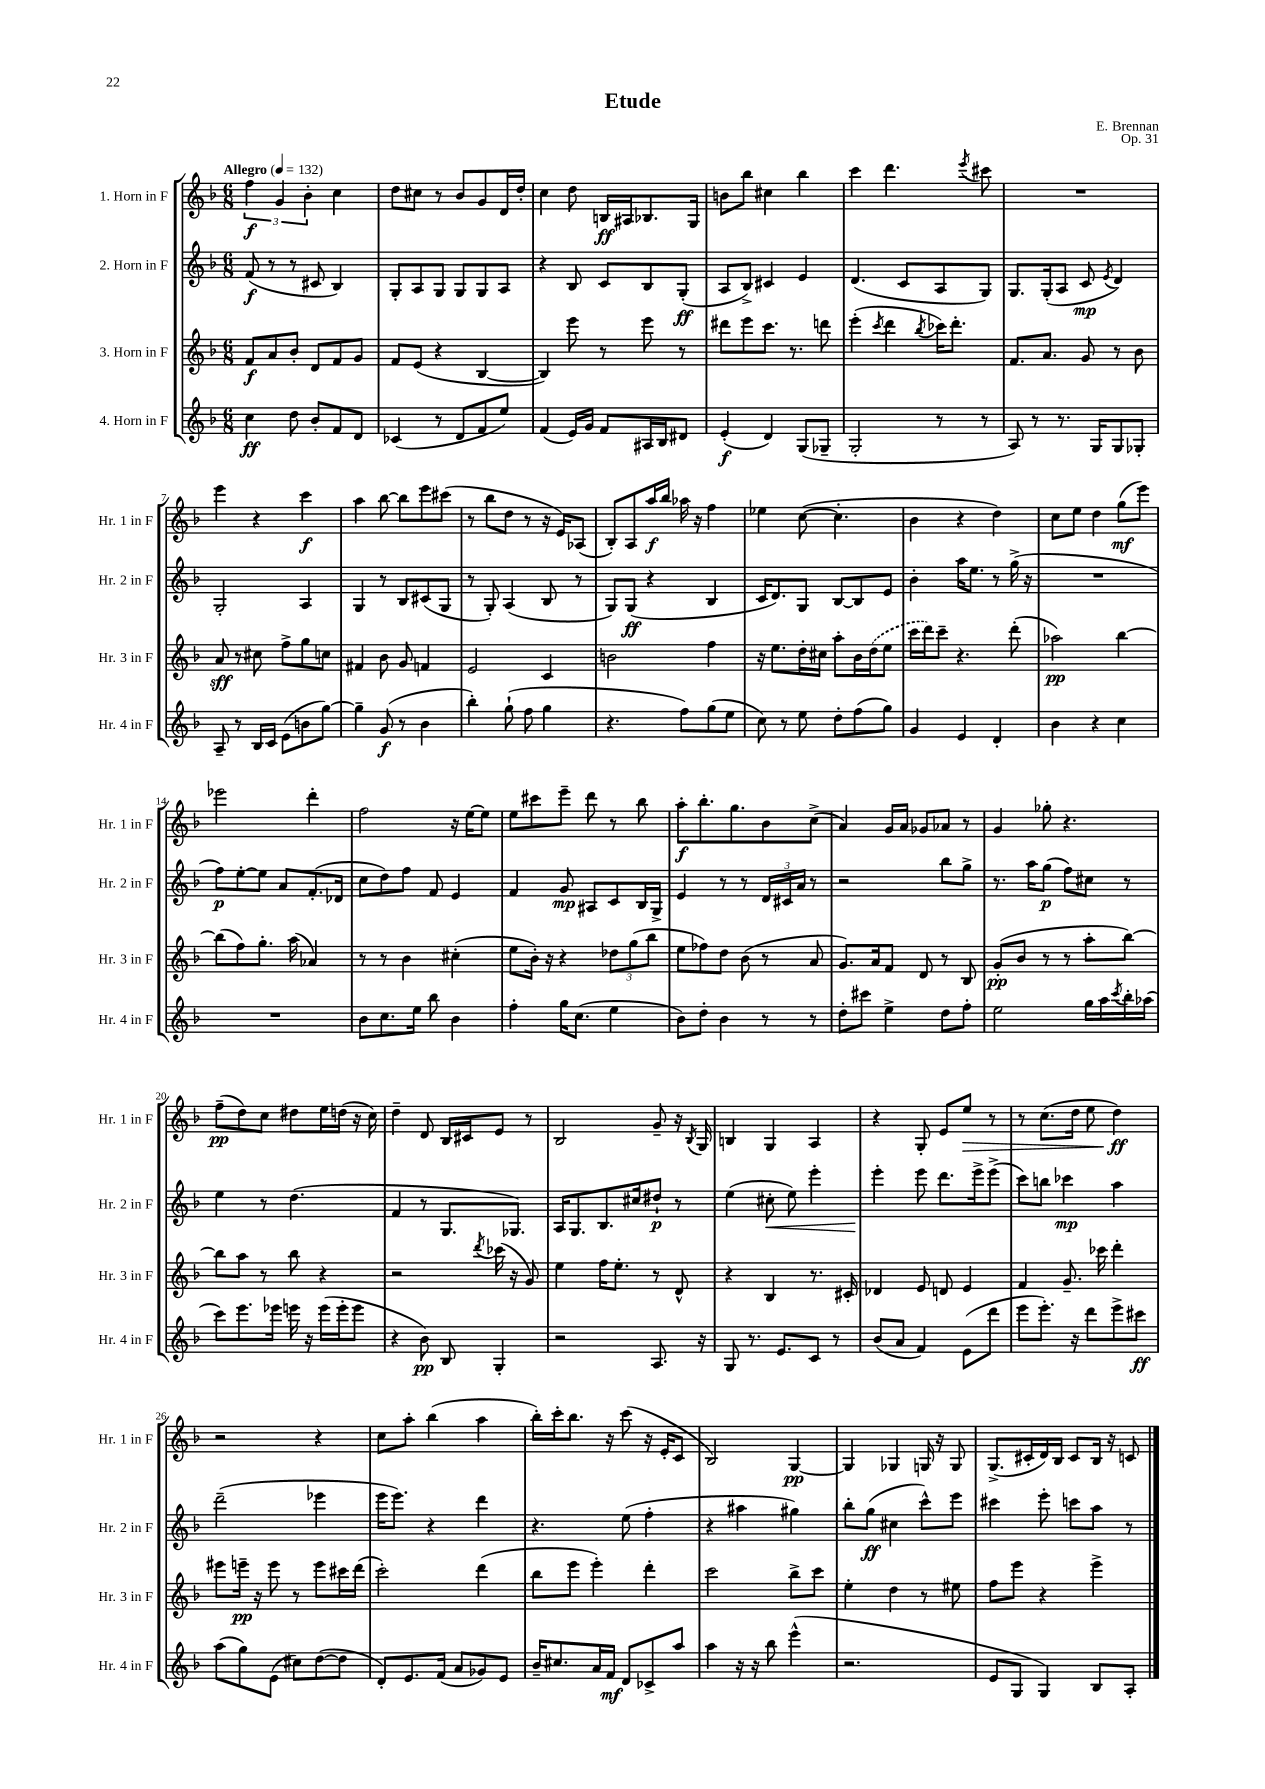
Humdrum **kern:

**kern	**dynam	**kern	**dynam	**kern	**dynam	**kern	**dynam
*part4	*part4	*part3	*part3	*part2	*part2	*part1	*part1
*staff4	*staff4	*staff3	*staff3	*staff2	*staff2	*staff1	*staff1
*I"4. Horn in F	*	*I"3. Horn in F	*	*I"2. Horn in F	*	*I"1. Horn in F	*
*I'Hr. 4 in F	*	*I'Hr. 3 in F	*	*I'Hr. 2 in F	*	*I'Hr. 1 in F	*
*clefG2	*	*clefG2	*	*clefG2	*	*clefG2	*
*k[b-]	*	*k[b-]	*	*k[b-]	*	*k[b-]	*
*M6/8	*	*M6/8	*	*M6/8	*	*M6/8	*
*MM132	*	*MM132	*	*MM132	*	*MM132	*
=1	=1	=1	=1	=1	=1	=1	=1
!	!	!	!	!	!	!LO:TX:a:B:t=Allegro	!
4cc\	ff	8f/L	f	(8f/	f	6ff\	f
.	.	8a/	.	8r	.	.	.
.	.	.	.	.	.	6g/	.
8dd\	.	8b-'/J	.	8r	.	.	.
.	.	.	.	.	.	6b-'\	.
8b-'/L	.	8d/L	.	8c#X/	.	.	.
8f/	.	8f/	.	4B-/)	.	4cc\	.
8d/J	.	8g/J	.	.	.	.	.
=2	=2	=2	=2	=2	=2	=2	=2
(4c-X/	.	8f/L	.	8G'/L	.	8dd\L	.
.	.	(8e/J	.	8A/	.	8cc#X\J	.
8r	.	4r	.	8G/J	.	8r	.
8d/L	.	.	.	8G/L	.	8b-/L	.
8f/	.	[4B-/	.	8G/	.	8g/	.
8ee/J)	.	.	.	8A/J	.	16d/L	.
.	.	.	.	.	.	16dd'/JJ	.
=3	=3	=3	=3	=3	=3	=3	=3
(4f/	.	4B-/])	.	4r	.	4cc\	.
16e/LL)	.	8eee\	.	8B-/	.	8dd\	.
16g/JJ	.	.	.	.	.	.	.
8f/L	.	8r	.	8c/L	.	16Bn/LL	ff
.	.	.	.	.	.	16A#X/J	.
16A#X/L	.	8eee\	.	8B-/	.	8.B-X/	.
16B-/J	.	.	.	.	.	.	.
8d#X/J	.	8r	.	(8G'/J	ff	.	.
.	.	.	.	.	.	16G/Jk	.
=4	=4	=4	=4	=4	=4	=4	=4
(4e'/	f	8ddd#X\L	.	8A/L	.	8bn\L	.
.	.	8eee\	.	8B-^/J)	.	8bb-\J	.
4d/)	.	8.ccc\J	.	4c#X/	.	4cc#X\	.
.	.	8.r	.	.	.	.	.
(8G/L	.	.	.	4e/	.	4bb-\	.
8G-X~/J	.	8dddn\	.	.	.	.	.
=5	=5	=5	=5	=5	=5	=5	=5
2G'/	.	(4eee'\	.	(4.d/	.	4ccc\	.
.	.	8qccc/	.	.	.	.	.
.	.	4ddd\	.	.	.	4.ddd\	.
.	.	.	.	8c/L	.	.	.
.	.	8qbb-/	.	.	.	.	.
8r	.	16ccc-X\KL)	.	8A/	.	.	.
.	.	8.ddd'\J	.	.	.	.	.
.	.	.	.	.	.	8qeee/	.
8r	.	.	.	8G/J)	.	8ccc#X\	.
=6	=6	=6	=6	=6	=6	=6	=6
8A/)	.	8.f/L	.	8.G/L	.	2.r	.
8r	.	.	.	.	.	.	.
.	.	8.a/J	.	(16G'/k	.	.	.
8.r	.	.	.	8A/J	.	.	.
.	.	8g/	.	8c/	mp	.	.
16G/KL	.	.	.	.	.	.	.
.	.	.	.	8qe/	.	.	.
8G/	.	8r	.	4d/)	.	.	.
8G-X'/J	.	8b-\	.	.	.	.	.
!!LO:LB:g=z
=7	=7	=7	=7	=7	=7	=7	=7
8A~/	.	8a/	sff	2G'/	.	4eee\	.
8r	.	8r	.	.	.	.	.
16B-/LL	.	8cc#X\	.	.	.	4r	.
16c/JJ	.	.	.	.	.	.	.
(8e\L	.	8ff^\L	.	.	.	.	.
8bn\	.	8gg\	.	4A/	.	4ccc\	f
[8gg\J)	.	8ccn\J	.	.	.	.	.
=8	=8	=8	=8	=8	=8	=8	=8
4gg~\]	.	4f#X/	.	4G/	.	4aa\	.
(8g/	f	8b-\	.	8r	.	[8bb-\	.
8r	.	8g/	.	8B-/L	.	8bb-\L]	.
4b-\	.	4fn/	.	(8c#X/	.	8eee\	.
.	.	.	.	8G/J	.	(8ccc#X\J	.
=9	=9	=9	=9	=9	=9	=9	=9
4bb-'\)	.	2e/	.	8r	.	8r	.
.	.	.	.	8G'/)	.	8bb-\L	.
(8gg`\	.	.	.	(4A/	.	8dd\J	.
8ff\	.	.	.	.	.	8r	.
4gg\	.	4c/	.	8B-/	.	16r	.
.	.	.	.	.	.	16e/KL)	.
.	.	.	.	8r	.	(8A-X/J	.
=10	=10	=10	=10	=10	=10	=10	=10
4.r	.	2bn\	.	8G/L)	.	8B-'/L)	.
.	.	.	.	(8G/J	ff	8A/	.
.	.	.	.	4r	.	16aa/L	f
.	.	.	.	.	.	16bb-/JJ	.
8ff\L)	.	.	.	.	.	16aa-X\	.
.	.	.	.	.	.	16r	.
(8gg\	.	4ff\	.	4B-/	.	4ff\	.
8ee\J	.	.	.	.	.	.	.
=11	=11	=11	=11	=11	=11	=11	=11
8cc\)	.	16r	.	16c/KL	.	4ee-X\	.
.	.	8.ee\L	.	8.d/)	.	.	.
8r	.	.	.	.	.	.	.
8ee\	.	16dd'\L	.	8G/J	.	([8cc\	.
.	.	16cc#X\JJ	.	.	.	.	.
8dd'\L	.	8aa'\L	.	[8B-/L	.	4.cc'\]	.
(8ff\	.	16b-\L	.	8B-/]	.	.	.
.	.	(16dd\J	.	.	.	.	.
8gg\J)	.	8ee\J	.	8e/J	.	.	.
=12	=12	=12	=12	=12	=12	=12	=12
4g/	.	16ccc\LL	.	4b-'\	.	4b-\	.
.	.	16ddd\J)	.	.	.	.	.
.	.	8ccc~\J	.	.	.	.	.
4e/	.	4.r	.	16aa\KL	.	4r	.
.	.	.	.	8.ee\J	.	.	.
4d'/	.	.	.	8r	.	4dd\)	.
.	.	(8ddd'\	.	(16gg^\	.	.	.
.	.	.	.	16r	.	.	.
=13	=13	=13	=13	=13	=13	=13	=13
4b-\	.	2aa-X\)	pp	2.r	.	8cc\L	.
.	.	.	.	.	.	8ee\J	.
4r	.	.	.	.	.	4dd\	.
4cc\	.	[4bb-\	.	.	.	(8gg\L	mf
.	.	.	.	.	.	8eee\J)	.
!!LO:LB:g=z
=14	=14	=14	=14	=14	=14	=14	=14
2.r	.	(8bb-\L]	.	8ff\L)	p	2eee-X\	.
.	.	8ff\)	.	[8ee'\	.	.	.
.	.	8.gg'\J	.	8ee\J]	.	.	.
.	.	.	.	8a/L	.	.	.
.	.	(16aa\	.	.	.	.	.
.	.	4a-X/)	.	(8.f'/	.	4ddd'\	.
.	.	.	.	16d-X/Jk	.	.	.
=15	=15	=15	=15	=15	=15	=15	=15
8b-\L	.	8r	.	8cc\L	.	2ff\	.
8.cc\	.	8r	.	8dd\)	.	.	.
.	.	4b-\	.	8ff\J	.	.	.
16ee\Jk	.	.	.	.	.	.	.
8bb-\	.	.	.	8f/	.	.	.
4b-\	.	(4cc#X'\	.	4e/	.	16r	.
.	.	.	.	.	.	[16ee\KL	.
.	.	.	.	.	.	8ee\J]	.
=16	=16	=16	=16	=16	=16	=16	=16
4ff'\	.	8ee\L	.	4f/	.	8ee\L	.
.	.	16b-'\Jk)	.	.	.	8ccc#X\	.
.	.	16r	.	.	.	.	.
16gg\KL	.	4r	.	8g/	mp	8eee~\J	.
(8.cc\J	.	.	.	.	.	.	.
.	.	.	.	8A#X/L	.	8ddd\	.
4ee\	.	12dd-X\L	.	8c/	.	8r	.
.	.	(12gg\	.	.	.	.	.
.	.	.	.	16B-/L	.	8bb-\	.
.	.	12bb-\J	.	.	.	.	.
.	.	.	.	16G^/JJ	.	.	.
=17	=17	=17	=17	=17	=17	=17	=17
8b-\L)	.	8ee\L	.	4e/	.	8aa'\L	f
8dd'\J	.	8ff-X\)	.	.	.	8.bb-'\	.
4b-\	.	8dd\J	.	8r	.	.	.
.	.	.	.	.	.	8.gg\	.
.	.	(8b-\	.	8r	.	.	.
8r	.	8r	.	24d/LL	.	8b-\	.
.	.	.	.	24c#X/	.	.	.
.	.	.	.	24a/JJ	.	.	.
8r	.	8a/	.	8r	.	(8cc^\J	.
=18	=18	=18	=18	=18	=18	=18	=18
8dd'\L	.	8.g/L)	.	2r	.	4a/)	.
8ccc#X\J	.	.	.	.	.	.	.
.	.	16a/k	.	.	.	.	.
4ee^\	.	8f/J	.	.	.	16g/LL	.
.	.	.	.	.	.	16a/JJ	.
.	.	8d/	.	.	.	8g-X/L	.
8dd\L	.	8r	.	8bb-\L	.	8a-X/J	.
8ff'\J	.	8B-/	.	8gg^\J	.	8r	.
=19	=19	=19	=19	=19	=19	=19	=19
2ee\	.	(8g'/L	pp	8.r	.	4g/	.
.	.	8b-/J	.	.	.	.	.
.	.	.	.	16aa\KL	.	.	.
.	.	8r	.	(8gg\J	p	8gg-X'\	.
.	.	8r	.	8ff\L)	.	4.r	.
16gg\LL	.	8aa'\L	.	8cc#X\J	.	.	.
16aa\	.	.	.	.	.	.	.
8qccc/	.	.	.	.	.	.	.
16bb-'\	.	[8bb-\J)	.	8r	.	.	.
(16aa-X\JJ	.	.	.	.	.	.	.
!!LO:LB:g=z
=20	=20	=20	=20	=20	=20	=20	=20
8ccc\L)	.	8bb-\L]	.	4ee\	.	(8ff~\L	pp
8.eee\	.	8aa\J	.	.	.	8dd\)	.
.	.	8r	.	8r	.	8cc\J	.
16eee-X\Jk	.	.	.	.	.	.	.
16eeen\	.	8bb-\	.	(4.dd\	.	8dd#X\L	.
16r	.	.	.	.	.	.	.
(16eee\LL	.	4r	.	.	.	16ee\L	.
16eee'\J	.	.	.	.	.	(16ddn\JJ	.
8eee\J	.	.	.	.	.	16r	.
.	.	.	.	.	.	16cc\)	.
=21	=21	=21	=21	=21	=21	=21	=21
4r	.	2r	.	4f/	.	4dd~\	.
8b-\)	pp	.	.	8r	.	8d/	.
8B-/	.	.	.	8.G/L	.	16B-/LL	.
.	.	.	.	.	.	16c#X/J	.
.	.	8qddd/	.	.	.	.	.
4G'/	.	(16ccc-X\	.	.	.	8e/J	.
.	.	16r	.	8.G-X/J)	.	.	.
.	.	8g/)	.	.	.	8r	.
=22	=22	=22	=22	=22	=22	=22	=22
2r	.	4ee\	.	16A/KL	.	2B-/	.
.	.	.	.	8.G/	.	.	.
.	.	16ff\KL	.	8.B-/	.	.	.
.	.	8.ee'\J	.	.	.	.	.
.	.	.	.	16cc#X/k	.	.	.
8.A/	.	8r	.	8dd#X`/J	p	8g~/	.
.	.	8d^^/	.	8r	.	16r	.
.	.	.	.	.	.	8qB-/	.
16r	.	.	.	.	.	16G/	.
=23	=23	=23	=23	=23	=23	=23	=23
8G/	.	4r	.	(4ee\	.	4Bn/	.
8.r	.	.	.	.	.	.	.
!	!	!	!	!	!LO:HP:b	!	!
.	.	4B-/	.	8cc#X'\	<	4G/	.
8.e/L	.	.	.	.	.	.	.
.	.	.	.	8ee\)	.	.	.
8c/J	.	8.r	.	4eee'\	.	4A/	.
8r	.	.	.	.	.	.	.
.	.	16c#X'/	.	.	.	.	.
=24	=24	=24	=24	=24	=24	=24	=24
(8b-/L	.	4d-X/	.	4eee'\	.	4r	.
8a/J	.	.	.	.	.	.	.
4f/)	.	8e/	.	8eee\	[	8G'/	.
.	.	8dn/	.	8.ddd\L	.	8e/L	.
!	!	!	!	!	!	!	!LO:HP:b
(8e\L	.	4e/	.	.	.	8ee/J	>
.	.	.	.	16eee^\k	.	.	.
8ddd\J	.	.	.	(8eee^\J	.	8r	.
=25	=25	=25	=25	=25	=25	=25	=25
8eee\L	.	4f/	.	8ccc\L)	.	8r	.
8.eee'\J)	.	.	.	8bbn\J	.	(8.cc\L	.
.	.	8.g~/	.	4ccc-X\	mp	.	.
16r	.	.	.	.	.	16dd\Jk	.
8ddd\L	.	.	.	.	.	8ee\	.
.	.	16ccc-X\	.	.	.	.	.
8eee^\	.	4ddd'\	.	4aa\	.	4dd\)	ff
8ccc#X\J	ff	.	.	.	.	.	.
.	.	.	.	.	.	.	]
!!LO:LB:g=z
=26	=26	=26	=26	=26	=26	=26	=26
(8aa\L	.	8eee#X\L	.	(2ddd~\	.	2r	.
8gg\)	.	16eeen~\Jk	pp	.	.	.	.
.	.	16r	.	.	.	.	.
(8e\J	.	8eee\	.	.	.	.	.
8cc#X\L)	.	8r	.	.	.	.	.
([8dd\	.	8eee\L	.	4eee-X\	.	4r	.
8dd\J]	.	16ccc#X\L	.	.	.	.	.
.	.	(16ddd\JJ	.	.	.	.	.
=27	=27	=27	=27	=27	=27	=27	=27
8d'/L)	.	2ccc'\)	.	16eee\KL	.	8cc\L	.
.	.	.	.	8.eee\J)	.	.	.
8.e/	.	.	.	.	.	8aa'\J	.
.	.	.	.	4r	.	(4bb-\	.
(16f/Jk	.	.	.	.	.	.	.
8a/L	.	.	.	.	.	.	.
8g-X/)	.	(4ddd\	.	4ddd\	.	4aa\	.
8e/J	.	.	.	.	.	.	.
=28	=28	=28	=28	=28	=28	=28	=28
16b-~/KL	.	8bb-\L	.	4.r	.	16bb-'\LL)	.
8.cc#X/	.	.	.	.	.	16ccc'\J	.
.	.	8eee\J	.	.	.	8.bb-\J	.
16a/L	.	4eee'\)	.	.	.	.	.
16f/JJ	mf	.	.	.	.	16r	.
8d/L	.	.	.	(8ee\	.	(8ccc\	.
8c-X^/	.	4ddd'\	.	4ff'\	.	16r	.
.	.	.	.	.	.	16e'/KL	.
8aa/J	.	.	.	.	.	8c/J	.
=29	=29	=29	=29	=29	=29	=29	=29
4aa\	.	2ccc\	.	4r	.	2B-/)	.
16r	.	.	.	4aa#X\	.	.	.
16r	.	.	.	.	.	.	.
8bb-\	.	.	.	.	.	.	.
(4eee^^\	.	8bb-^\L	.	4gg#X\)	.	[4G/	pp
.	.	8ccc\J	.	.	.	.	.
=30	=30	=30	=30	=30	=30	=30	=30
2.r	.	4ee'\	.	8bb-'\L	.	4G/]	.
.	.	.	.	(8gg\J	ff	.	.
.	.	4dd\	.	4cc#X\	.	4G-X/	.
.	.	8r	.	8ccc^^\L)	.	16Gn/	.
.	.	.	.	.	.	16r	.
.	.	8ee#X\	.	8eee\J	.	8G/	.
=31	=31	=31	=31	=31	=31	=31	=31
8e/L	.	8ff\L	.	4ccc#X\	.	(8.G^/L	.
8G/J	.	8eee\J	.	.	.	.	.
.	.	.	.	.	.	16c#X'/L	.
4G/)	.	4r	.	8eee'\	.	16d/)	.
.	.	.	.	.	.	16B-/JJ	.
.	.	.	.	8cccn\L	.	8c#/L	.
8B-/L	.	4eee^\	.	8aa\J	.	16B-/Jk	.
.	.	.	.	.	.	16r	.
8A'/J	.	.	.	8r	.	8cn/	.
==	==	==	==	==	==	==	==
*-	*-	*-	*-	*-	*-	*-	*-
